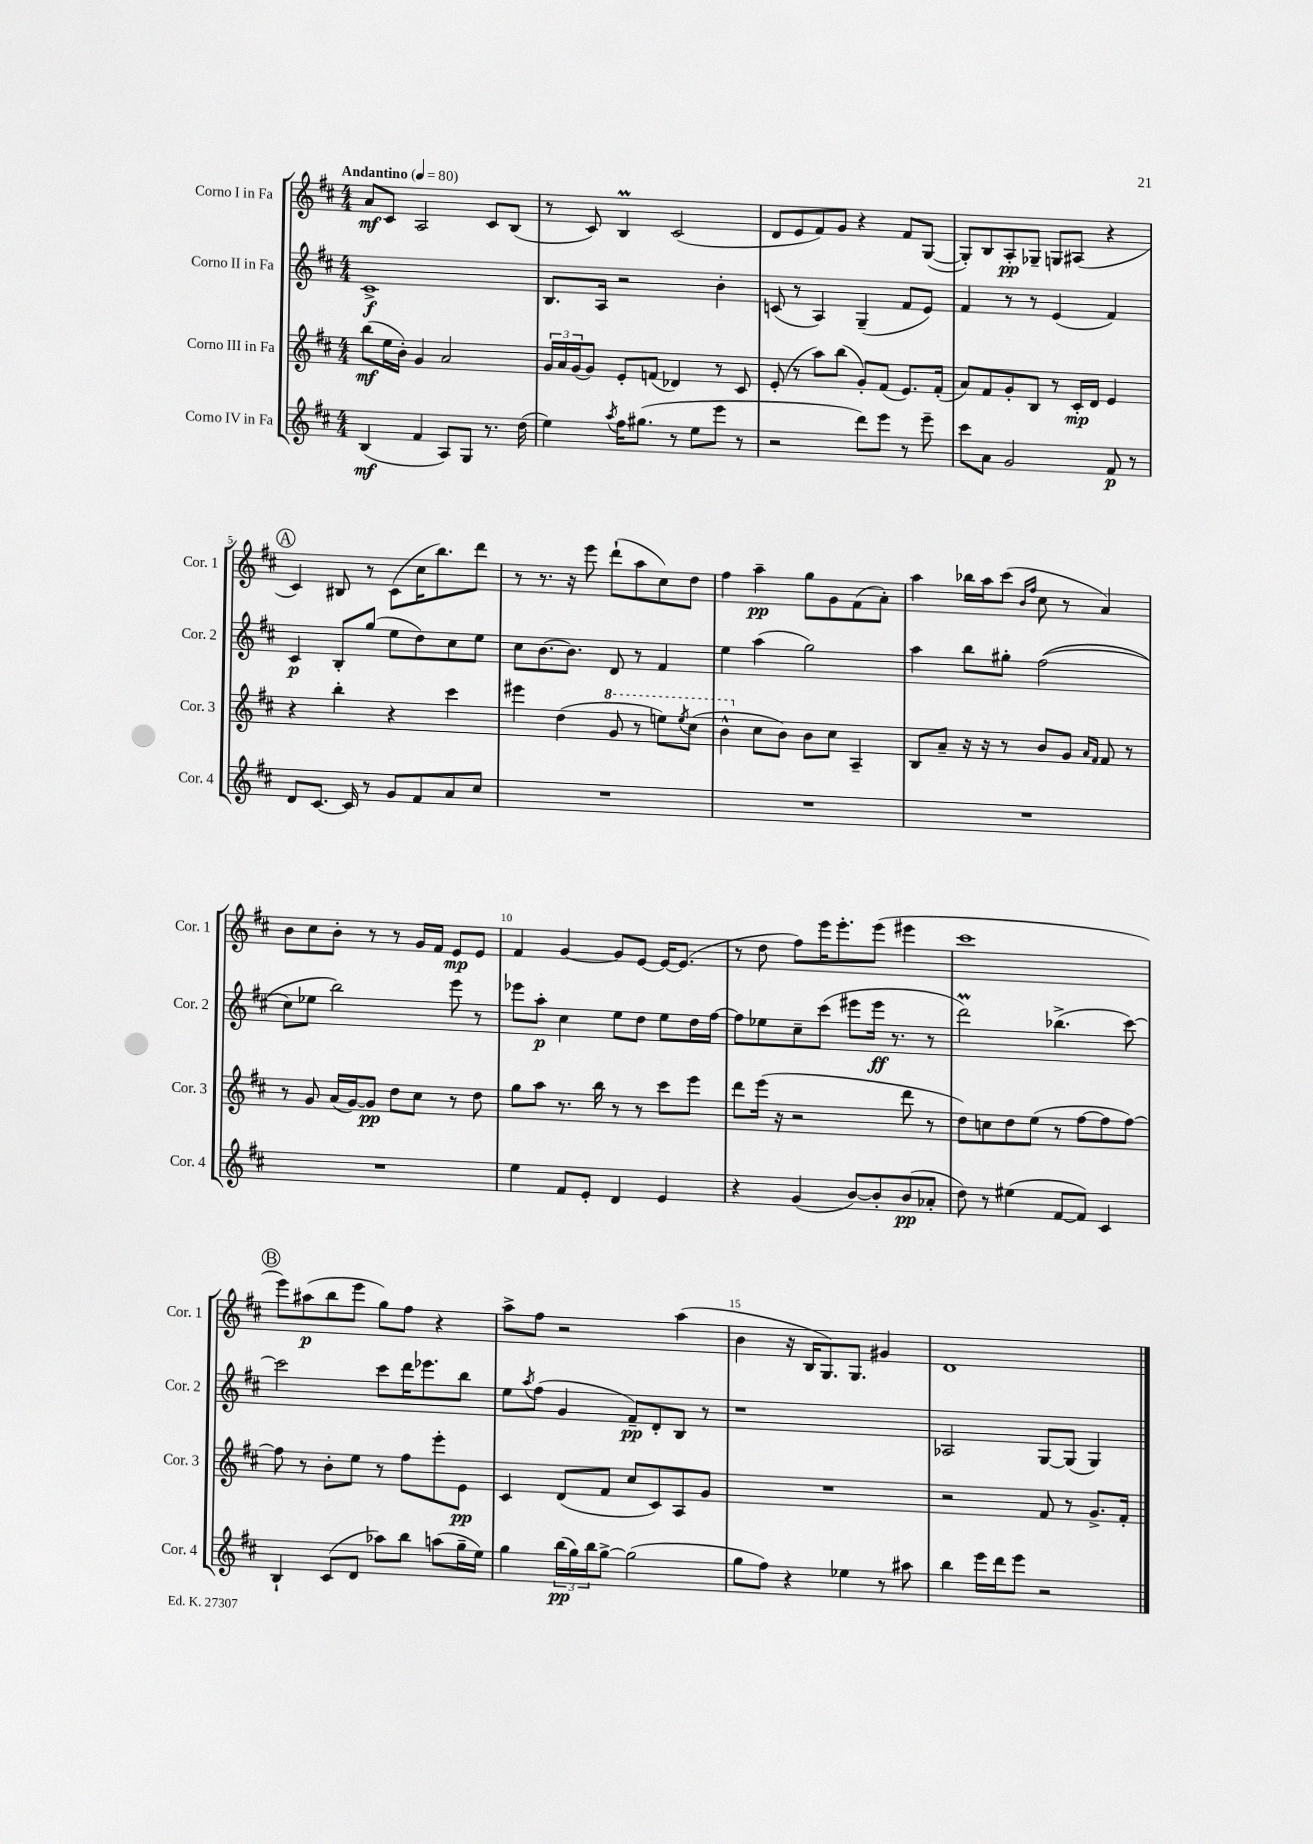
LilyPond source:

<<
\new StaffGroup <<
\new Staff = "s0" \with { instrumentName = "Corno I in Fa" shortInstrumentName = "Cor. 1" } {
    \clef treble \key d \major \numericTimeSignature \time 4/4 \tempo "Andantino" 4 = 80
    a'8\mf cis'8 a2 cis'8 b8( |
    r8 cis'8) b4\prall cis'2( |
    d'8 e'8 fis'8) g'8 r4 fis'8 g8~( |
    g8-.) b8 a8-.\pp ges8-- g8 ais8( r4 |
    \mark \markup { \circle "A" } cis'4) bis8 r8 cis'8( cis''16 b''8.) d'''8 |
    r8 r8. r16 e'''8 d'''8-!( a''8 cis''8) d''8 |
    fis''4 a''4--\pp g''8 g'8 fis'8( a'8-.) |
    a''4 bes''16 a''16 cis'''8( \grace { b'16 fis''16 } cis''8 r8 a'4) |
    b'8 cis''8 b'8-. r8 r8 g'16 fis'16 e'8\mp e'8 |
    fis'4 g'4~ g'8 e'8~ e'16~ e'8.( |
    r8 d''8 fis''8) e'''16 e'''8.-. e'''8( eis'''4 |
    cis'''1 |
    \mark \markup { \circle "B" } e'''8) ais''8\p( b''8 e'''8 g''8) fis''8 r4 |
    a''8-> fis''8 r2 a''4( |
    b'4 r16 b16 g8.) g8. gis'4 |
    d'1 \bar "|." |
}
\new Staff = "s1" \with { instrumentName = "Corno II in Fa" shortInstrumentName = "Cor. 2" } {
    \clef treble \key d \major \numericTimeSignature \time 4/4
    cis'1->\f |
    b8. a16 r2 b'4-. |
    c'8( r8 a4) g4--( fis'8 e'8) |
    fis'4 r8 r8 e'4( fis'4) |
    \mark \markup { \circle "A" } cis'4\p b8-. g''8( e''8 d''8) cis''8 e''8 |
    cis''8 b'8.~ b'8. d'8 r8 fis'4 |
    e''4 a''4( g''2) |
    a''4 b''8 gis''8-. fis''2(\( |
    cis''8) ees''8 b''2\) e'''8 r8 |
    ees'''8 a''8-.\p cis''4 e''8 d''8 e''8 d''16 fis''16~ |
    fis''8 ees''8 cis''8-- cis'''8( eis'''8 eis'''16\ff r8. r8 |
    d'''2\prall) bes''4.->( cis'''8~) |
    \mark \markup { \circle "B" } cis'''2 cis'''8 d'''16 ees'''8. b''8 |
    e''8 \acciaccatura { a''8 } fis''8( g'4 fis'8--\pp) d'8-. b8 r8 |
    r1 |
    aes2 g8~ g8( g4) \bar "|." |
}
\new Staff = "s2" \with { instrumentName = "Corno III in Fa" shortInstrumentName = "Cor. 3" } {
    \clef treble \key d \major \numericTimeSignature \time 4/4
    b''8\mf( e''16 b'16-.) g'4 a'2 |
    \tuplet 3/2 { g'16 a'16 g'16( } g'8) e'8-. f'8( des'4) r8 cis'8 |
    e'8-.( r8 a''8) b''8( g'8-.) fis'8( e'8.) fis'16-.( |
    a'8) fis'8 g'8-. b8 r8 cis'16-.\mp d'16 e'4 |
    \mark \markup { \circle "A" } r4 b''4-. r4 cis'''4 |
    eis'''4 d''4( \ottava #1 g''8 r8 e'''8) \acciaccatura { e'''8 } cis'''8( |
    b''4-^ \ottava #0 cis''8 b'8) b'8 cis''8 a4-- |
    b8 a'8-- r16 r16 r8 b'8 g'8 \grace { a'16 fis'16 } fis'8 r8 |
    r8 g'8 a'16( g'16~) g'8\pp d''8 cis''8 r8 d''8 |
    g''8 a''8 r8. b''16 r8 r8 cis'''8 e'''8 |
    d'''8 e'''16( r16 r2 d'''8 r8 |
    d''8) c''8 d''8 e''8( r8 fis''8~ fis''8 fis''8~) |
    \mark \markup { \circle "B" } fis''8 r8 b'8-. e''8 r8 fis''8 e'''8-. e'8\pp |
    cis'4 d'8( fis'8 cis''8 cis'8) a8 g'8 |
    R1 |
    r2 fis'8 r8 g'8.-> fis'16-. \bar "|." |
}
\new Staff = "s3" \with { instrumentName = "Corno IV in Fa" shortInstrumentName = "Cor. 4" } {
    \clef treble \key d \major \numericTimeSignature \time 4/4
    b4\mf( fis'4 a8) g8 r8. d''16( |
    e''4) \acciaccatura { a''8 } fis''16 gis''8.( r8 e''8 e'''8 r8 |
    r2 d'''8) e'''8 r8 e'''8-- |
    cis'''8 a'8 g'2 fis'8\p r8 |
    \mark \markup { \circle "A" } d'8 cis'8.~ cis'16 r8 g'8 fis'8 a'8 cis''8 |
    R1 |
    R1 |
    R1 |
    R1 |
    e''4 fis'8 e'8-. d'4 e'4 |
    r4 g'4( b'8~) b'8-. b'8\pp( aes'8-. |
    d''8) r8 eis''4( fis'8~ fis'8) cis'4 |
    \mark \markup { \circle "B" } b4-! cis'8( d'8 aes''8) b''8 a''8( g''16-- e''16) |
    g''4 \tuplet 3/2 { b''16\pp( g''16) b''16 } g''8~-> g''2( |
    g''8 fis''8) r4 ees''4 r8 ais''8 |
    b''4 e'''16 d'''16 e'''8 r2 \bar "|." |
}
>>
>>
\layout { \context { \Score \override BarNumber.break-visibility = ##(#f #t #t) barNumberVisibility = #(every-nth-bar-number-visible 5) } }
